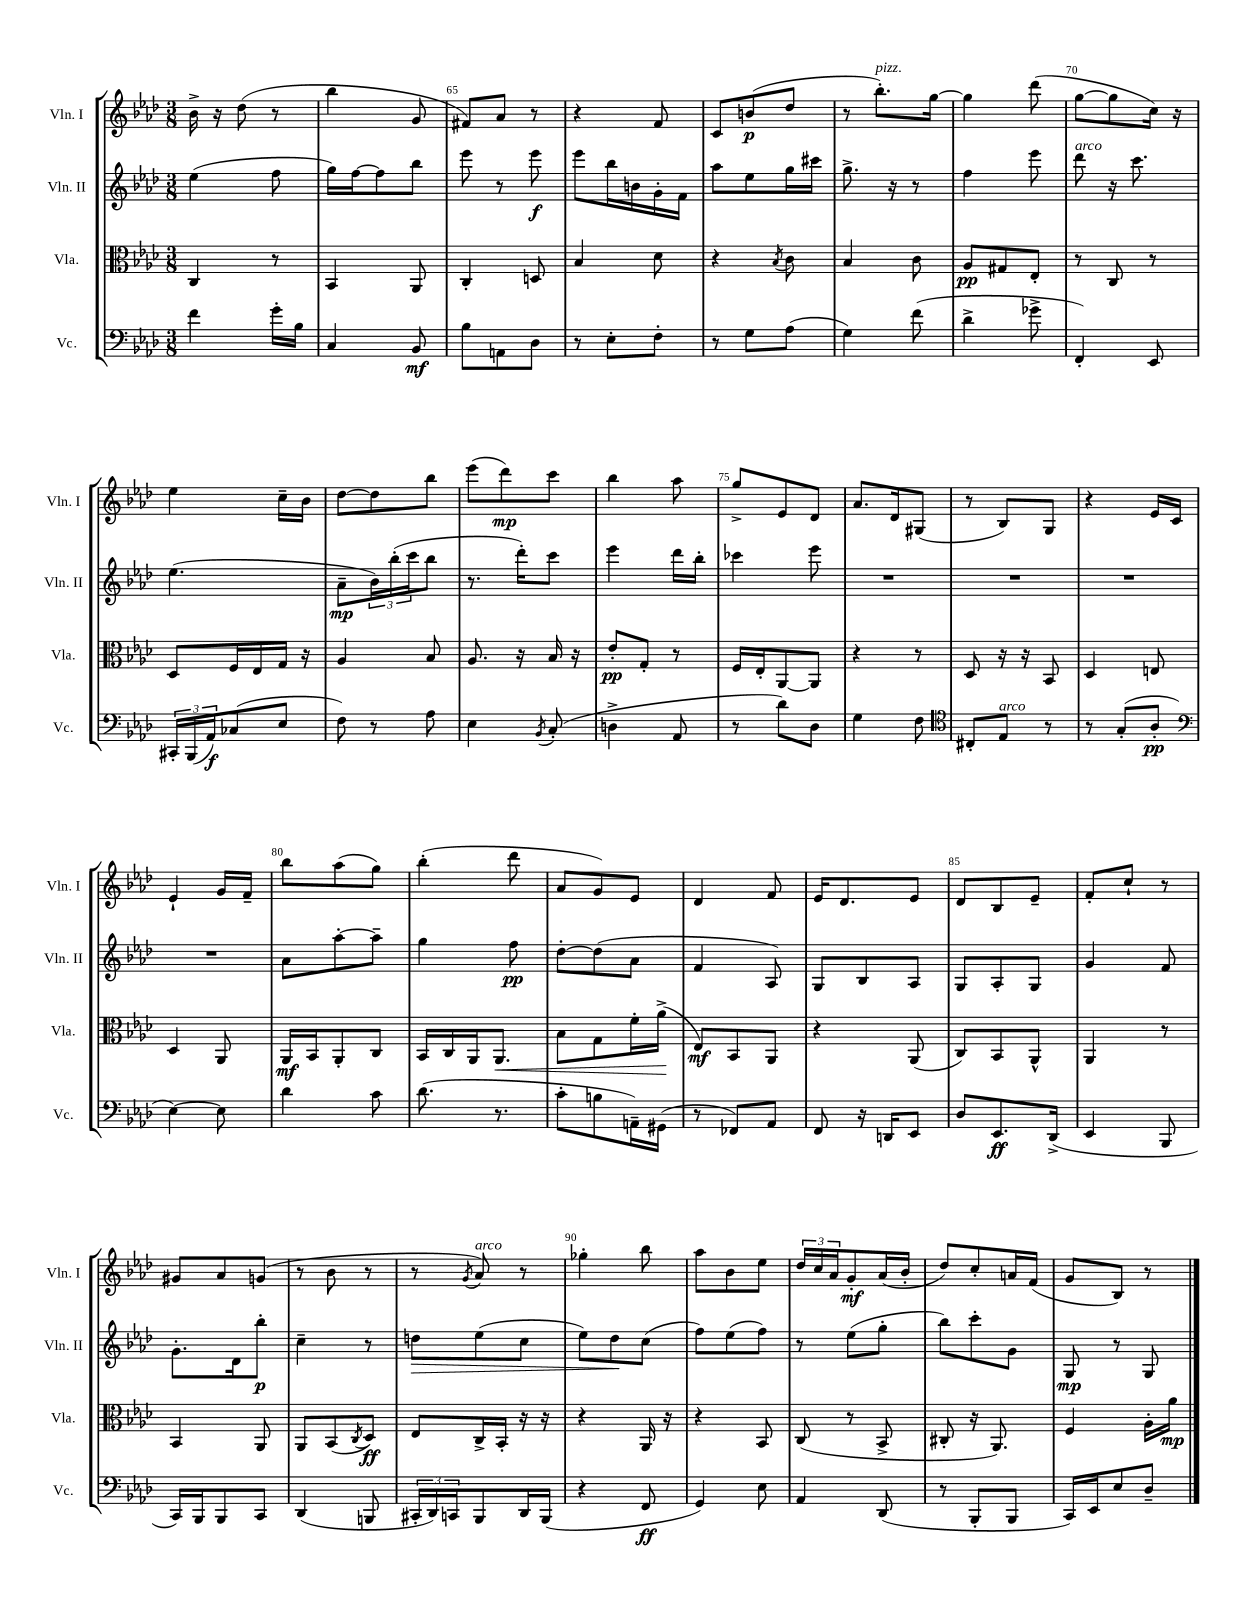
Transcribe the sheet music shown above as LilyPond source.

<<
\new StaffGroup <<
\new Staff = "s0" \with { instrumentName = "Vln. I" shortInstrumentName = "Vln. I" } {
    \clef treble \key aes \major \numericTimeSignature \time 3/8
    bes'16-> r16 des''8( r8 |
    bes''4 g'8 |
    fis'8) aes'8 r8 |
    r4 f'8 |
    c'8 b'8\p( des''8 |
    r8 bes''8.-.^\markup { \italic "pizz." }) g''16~ |
    g''4 des'''8( |
    g''8~ g''8 c''16) r16 |
    ees''4 c''16-- bes'16 |
    des''8~ des''8 bes''8 |
    ees'''8( des'''8\mp) c'''8 |
    bes''4 aes''8 |
    g''8-> ees'8 des'8 |
    aes'8. des'16 gis8( |
    r8 bes8) g8 |
    r4 ees'16 c'16 |
    ees'4-! g'16 f'16-- |
    bes''8 aes''8( g''8) |
    bes''4-.( des'''8 |
    aes'8 g'8) ees'8 |
    des'4 f'8 |
    ees'16 des'8. ees'8 |
    des'8 bes8 ees'8-- |
    f'8-. c''8-! r8 |
    gis'8 aes'8 g'8( |
    r8 bes'8 r8 |
    r8 \acciaccatura { g'8 } aes'8^\markup { \italic "arco" }) r8 |
    ges''4-. bes''8 |
    aes''8 bes'8 ees''8 |
    \tuplet 3/2 { des''16 c''16 aes'16 } g'8-.\mf aes'16( bes'16-. |
    des''8) c''8-. a'16 f'16( |
    g'8 bes8) r8 \bar "|." |
}
\new Staff = "s1" \with { instrumentName = "Vln. II" shortInstrumentName = "Vln. II" } {
    \clef treble \key aes \major \numericTimeSignature \time 3/8
    ees''4( f''8 |
    g''16) f''16~ f''8 bes''8 |
    ees'''8 r8 ees'''8\f |
    ees'''8 bes''16 b'16 g'16-. f'16 |
    aes''8 ees''8 g''16 cis'''16 |
    g''8.-> r16 r8 |
    f''4 ees'''8 |
    des'''8^\markup { \italic "arco" } r16 c'''8. |
    ees''4.( |
    aes'8--\mp \tuplet 3/2 { bes'16) bes''16-.( c'''16 } bes''8 |
    r8. des'''16-.) c'''8 |
    ees'''4 des'''16 bes''16-. |
    ces'''4 ees'''8 |
    R4. |
    R4. |
    R4. |
    R4. |
    aes'8 aes''8~-. aes''8-- |
    g''4 f''8\pp |
    des''8~-. des''8( aes'8 |
    f'4 aes8) |
    g8 bes8 aes8 |
    g8 aes8-. g8 |
    g'4 f'8 |
    g'8.-. des'16 bes''8-.\p |
    c''4-- r8 |
    d''8\> ees''8( c''8 |
    ees''8) des''8\! c''8( |
    f''8) ees''8( f''8) |
    r8 ees''8( g''8-. |
    bes''8) c'''8-. g'8 |
    g8\mp r8 g8 \bar "|." |
}
\new Staff = "s2" \with { instrumentName = "Vla." shortInstrumentName = "Vla." } {
    \clef alto \key aes \major \numericTimeSignature \time 3/8
    c4 r8 |
    bes,4 aes,8 |
    c4-. d8 |
    bes4 des'8 |
    r4 \acciaccatura { bes8 } c'8 |
    bes4 c'8 |
    aes8\pp gis8 ees8-. |
    r8 c8 r8 |
    des8 f16 ees16 g16 r16 |
    aes4 bes8 |
    aes8. r16 bes16 r16 |
    ees'8-.\pp g8-. r8 |
    f16 ees16-. aes,8~ aes,8 |
    r4 r8 |
    des8 r16 r16 bes,8 |
    des4 e8 |
    des4 aes,8 |
    aes,16\mf bes,16 aes,8-. c8 |
    bes,16 c16 aes,16 aes,8.\< |
    bes8 g8 f'16-. aes'16->\!( |
    ees8\mf) bes,8 aes,8 |
    r4 aes,8( |
    c8) bes,8 aes,8-^ |
    aes,4 r8 |
    bes,4 aes,8 |
    aes,8 bes,8( \acciaccatura { c8 } des8\ff) |
    ees8 c16-> bes,16-. r16 r16 |
    r4 aes,16 r16 |
    r4 bes,8 |
    c8( r8 bes,8-> |
    cis8-. r16 aes,8.) |
    f4 aes16-. aes'16\mp \bar "|." |
}
\new Staff = "s3" \with { instrumentName = "Vc." shortInstrumentName = "Vc." } {
    \clef bass \key aes \major \numericTimeSignature \time 3/8
    f'4 g'16-. bes16 |
    c4 bes,8\mf |
    bes8 a,8 des8 |
    r8 ees8-. f8-. |
    r8 g8 aes8( |
    g4) f'8( |
    des'4-> ges'8-> |
    f,4-.) ees,8 |
    \tuplet 3/2 { cis,16-. bes,,16( aes,16\f) } ces8( ees8 |
    f8) r8 aes8 |
    ees4 \acciaccatura { bes,8 } c8-.( |
    d4-> aes,8 |
    r8 des'8) des8 |
    g4 f8 |
    \clef tenor cis8-. ees8^\markup { \italic "arco" } r8 |
    r8 g8-.( aes8-.\pp |
    \clef bass ees4~) ees8 |
    des'4 c'8 |
    des'8.( r8. |
    c'8-. b8 a,16--) gis,16( |
    r8 fes,8) aes,8 |
    f,8 r16 d,16 ees,8 |
    des8 ees,8.\ff des,16->( |
    ees,4 bes,,8 |
    c,16) bes,,16 bes,,8 c,8 |
    des,4( b,,8 |
    \tuplet 3/2 { cis,16-. des,16) c,16 } bes,,8 des,16 bes,,16( |
    r4 f,8\ff |
    g,4) ees8 |
    aes,4 des,8( |
    r8 bes,,8-. bes,,8 |
    c,16) ees,16 ees8 des8-- \bar "|." |
}
>>
>>
\layout { \context { \Score currentBarNumber = #63 \override BarNumber.break-visibility = ##(#f #t #t) barNumberVisibility = #(every-nth-bar-number-visible 5) } }
